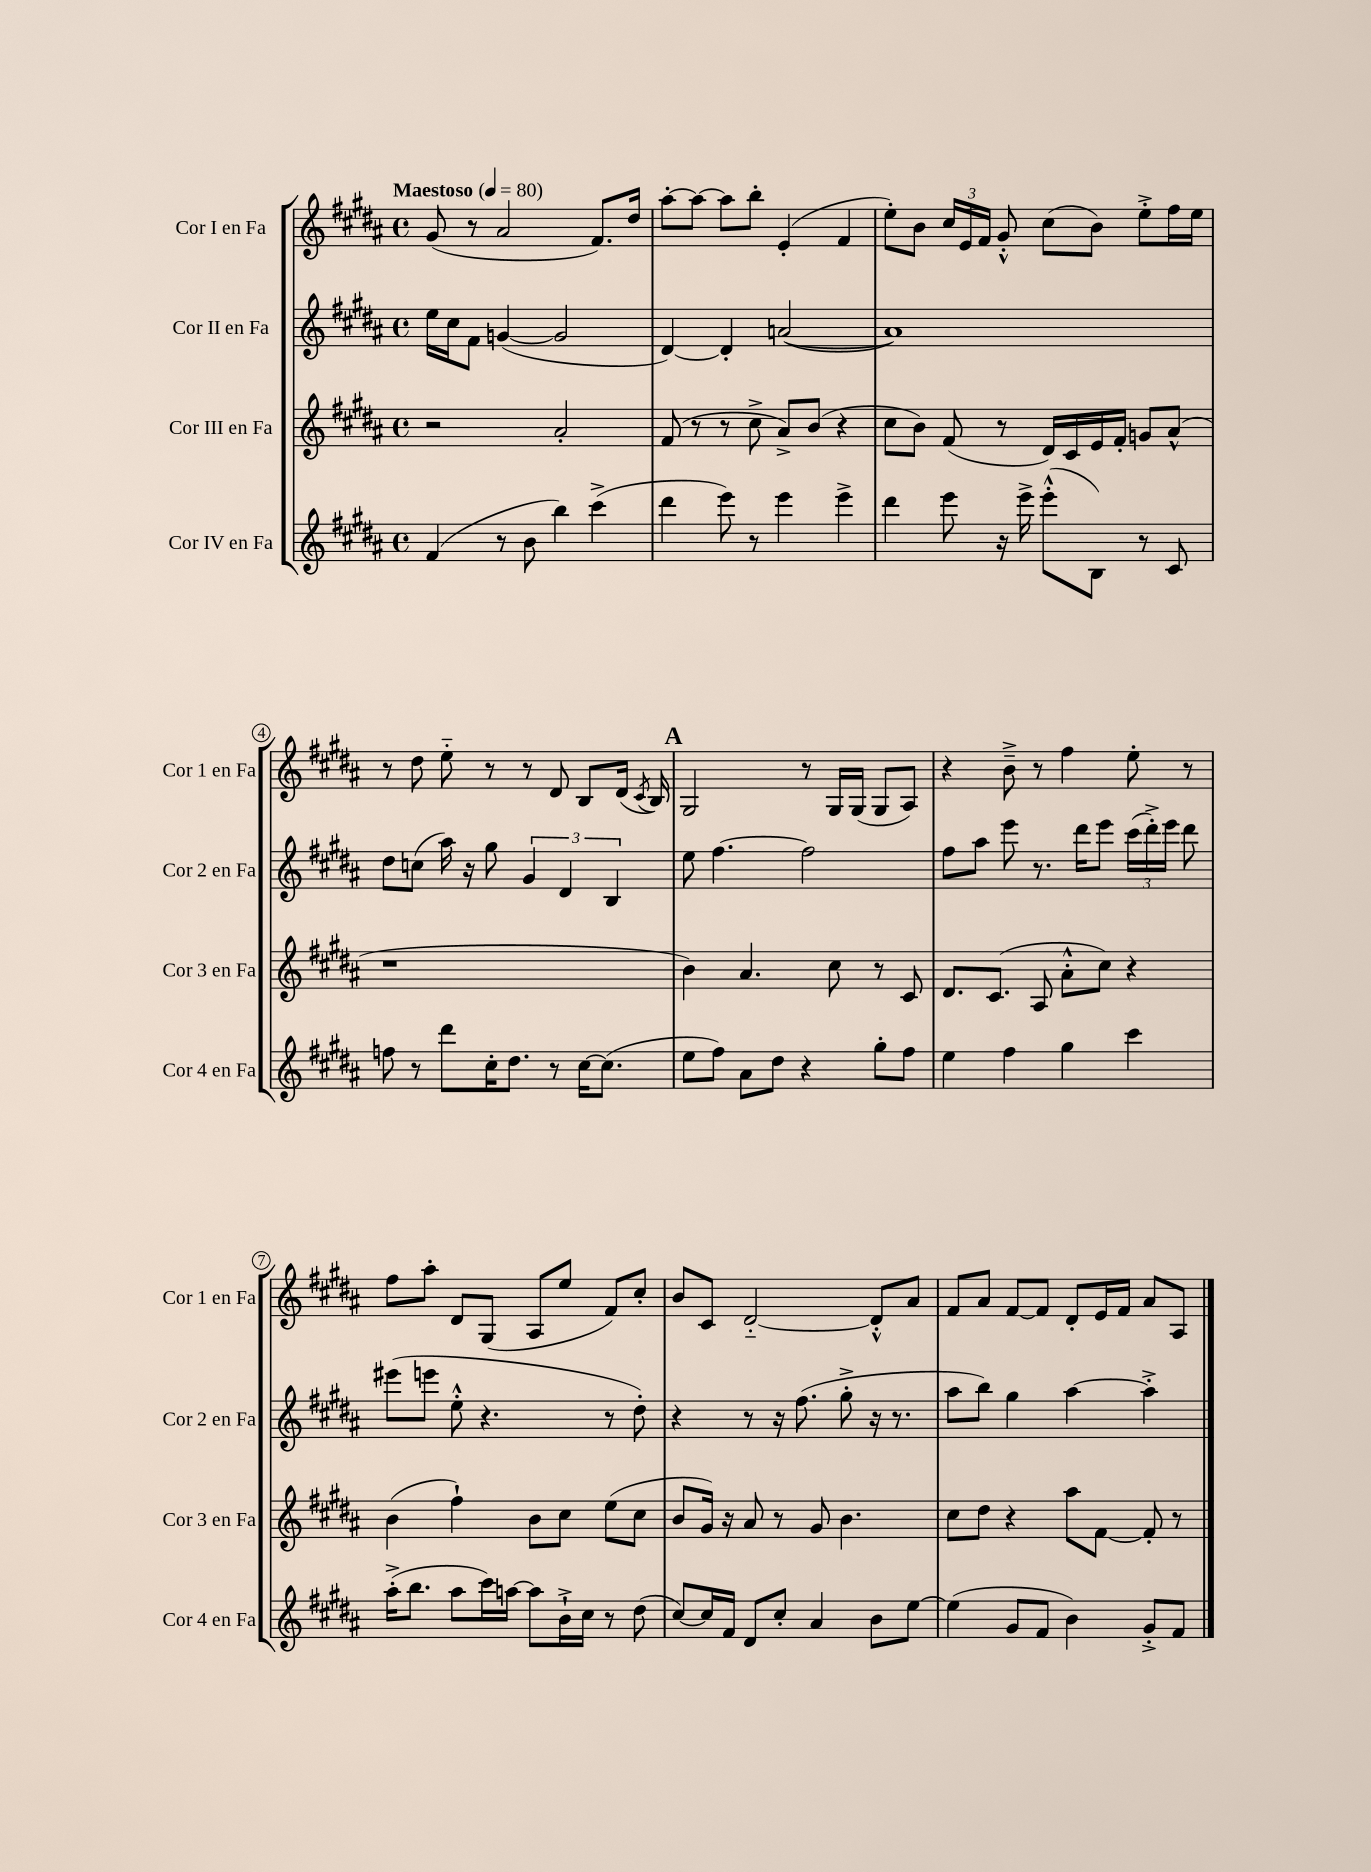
<<
\new StaffGroup <<
\new Staff = "s0" \with { instrumentName = "Cor I en Fa" shortInstrumentName = "Cor 1 en Fa" } {
    \clef treble \key b \major \defaultTimeSignature \time 4/4 \tempo "Maestoso" 4 = 80
    \autoBeamOff gis'8( r8 ais'2 fis'8.[) dis''16] |
    ais''8[~-. ais''8]~ ais''8[ b''8]-. e'4-.( fis'4 |
    e''8[-.) b'8] \tuplet 3/2 { cis''16[ e'16 fis'16] } gis'8-.-^ cis''8[( b'8]) e''8[-.-> fis''16 e''16] |
    r8 dis''8 e''8-_ r8 r8 dis'8 b8[ dis'16]( \acciaccatura { cis'8 } b16) |
    \mark \markup { \bold "A" } gis2 r8 gis16[ gis16]( gis8[ ais8]) |
    r4 b'8---> r8 fis''4 e''8-. r8 |
    fis''8[ ais''8]-. dis'8[ gis8]( ais8[ e''8] fis'8[) cis''8]-. |
    b'8[ cis'8] dis'2~-_ dis'8[-.-^ ais'8] |
    fis'8[ ais'8] fis'8[~ fis'8] dis'8[-. e'16 fis'16] ais'8[ ais8] \bar "|." |
}
\new Staff = "s1" \with { instrumentName = "Cor II en Fa" shortInstrumentName = "Cor 2 en Fa" } {
    \clef treble \key b \major \defaultTimeSignature \time 4/4
    \autoBeamOff e''16[ cis''16 fis'8] g'4~( g'2 |
    dis'4~) dis'4-. a'2~( |
    a'1) |
    dis''8[ c''8]( ais''16) r16 gis''8 \tuplet 3/2 { gis'4 dis'4 b4 } |
    \mark \markup { \bold "A" } e''8 fis''4.~ fis''2 |
    fis''8[ ais''8] e'''8 r8. dis'''16[ e'''8] \tuplet 3/2 { cis'''16[( dis'''16-.->) e'''16] } dis'''8 |
    eis'''8[( e'''8] e''8-.-^ r4. r8 dis''8-.) |
    r4 r8 r16 fis''8.( gis''8-.-> r16 r8. |
    ais''8[ b''8]) gis''4 ais''4~ ais''4-.-> \bar "|." |
}
\new Staff = "s2" \with { instrumentName = "Cor III en Fa" shortInstrumentName = "Cor 3 en Fa" } {
    \clef treble \key b \major \defaultTimeSignature \time 4/4
    \autoBeamOff r2 ais'2-. |
    fis'8( r8 r8 cis''8-> ais'8[->) b'8]( r4 |
    cis''8[ b'8]) fis'8( r8 dis'16[) cis'16 e'16 fis'16]-. g'8[ ais'8]-^( |
    r1 |
    \mark \markup { \bold "A" } b'4) ais'4. cis''8 r8 cis'8 |
    dis'8.[ cis'8.]( ais8 ais'8[-.-^ cis''8]) r4 |
    b'4( fis''4-!) b'8[ cis''8] e''8[( cis''8] |
    b'8[ gis'16]) r16 ais'8 r8 gis'8 b'4. |
    cis''8[ dis''8] r4 ais''8[ fis'8]~ fis'8-. r8 \bar "|." |
}
\new Staff = "s3" \with { instrumentName = "Cor IV en Fa" shortInstrumentName = "Cor 4 en Fa" } {
    \clef treble \key b \major \defaultTimeSignature \time 4/4
    \autoBeamOff fis'4( r8 b'8 b''4) cis'''4->( |
    dis'''4 e'''8) r8 e'''4 e'''4-> |
    dis'''4 e'''8 r16 e'''16-> e'''8[-.-^( b8]) r8 cis'8 |
    f''8 r8 dis'''8[ cis''16-. dis''8.] r8 cis''16[~ cis''8.]( |
    \mark \markup { \bold "A" } e''8[ fis''8]) ais'8[ dis''8] r4 gis''8[-. fis''8] |
    e''4 fis''4 gis''4 cis'''4 |
    ais''16[-.->( b''8.] ais''8[ cis'''16) a''16]~ a''8[ b'16-!-> cis''16] r8 dis''8( |
    cis''8[~) cis''16 fis'16] dis'8[ cis''8]-. ais'4 b'8[ e''8]~ |
    e''4( gis'8[ fis'8] b'4) gis'8[-.-> fis'8] \bar "|." |
}
>>
>>
\layout { \context { \Score \override BarNumber.stencil = #(make-stencil-circler 0.1 0.3 ly:text-interface::print) } }
